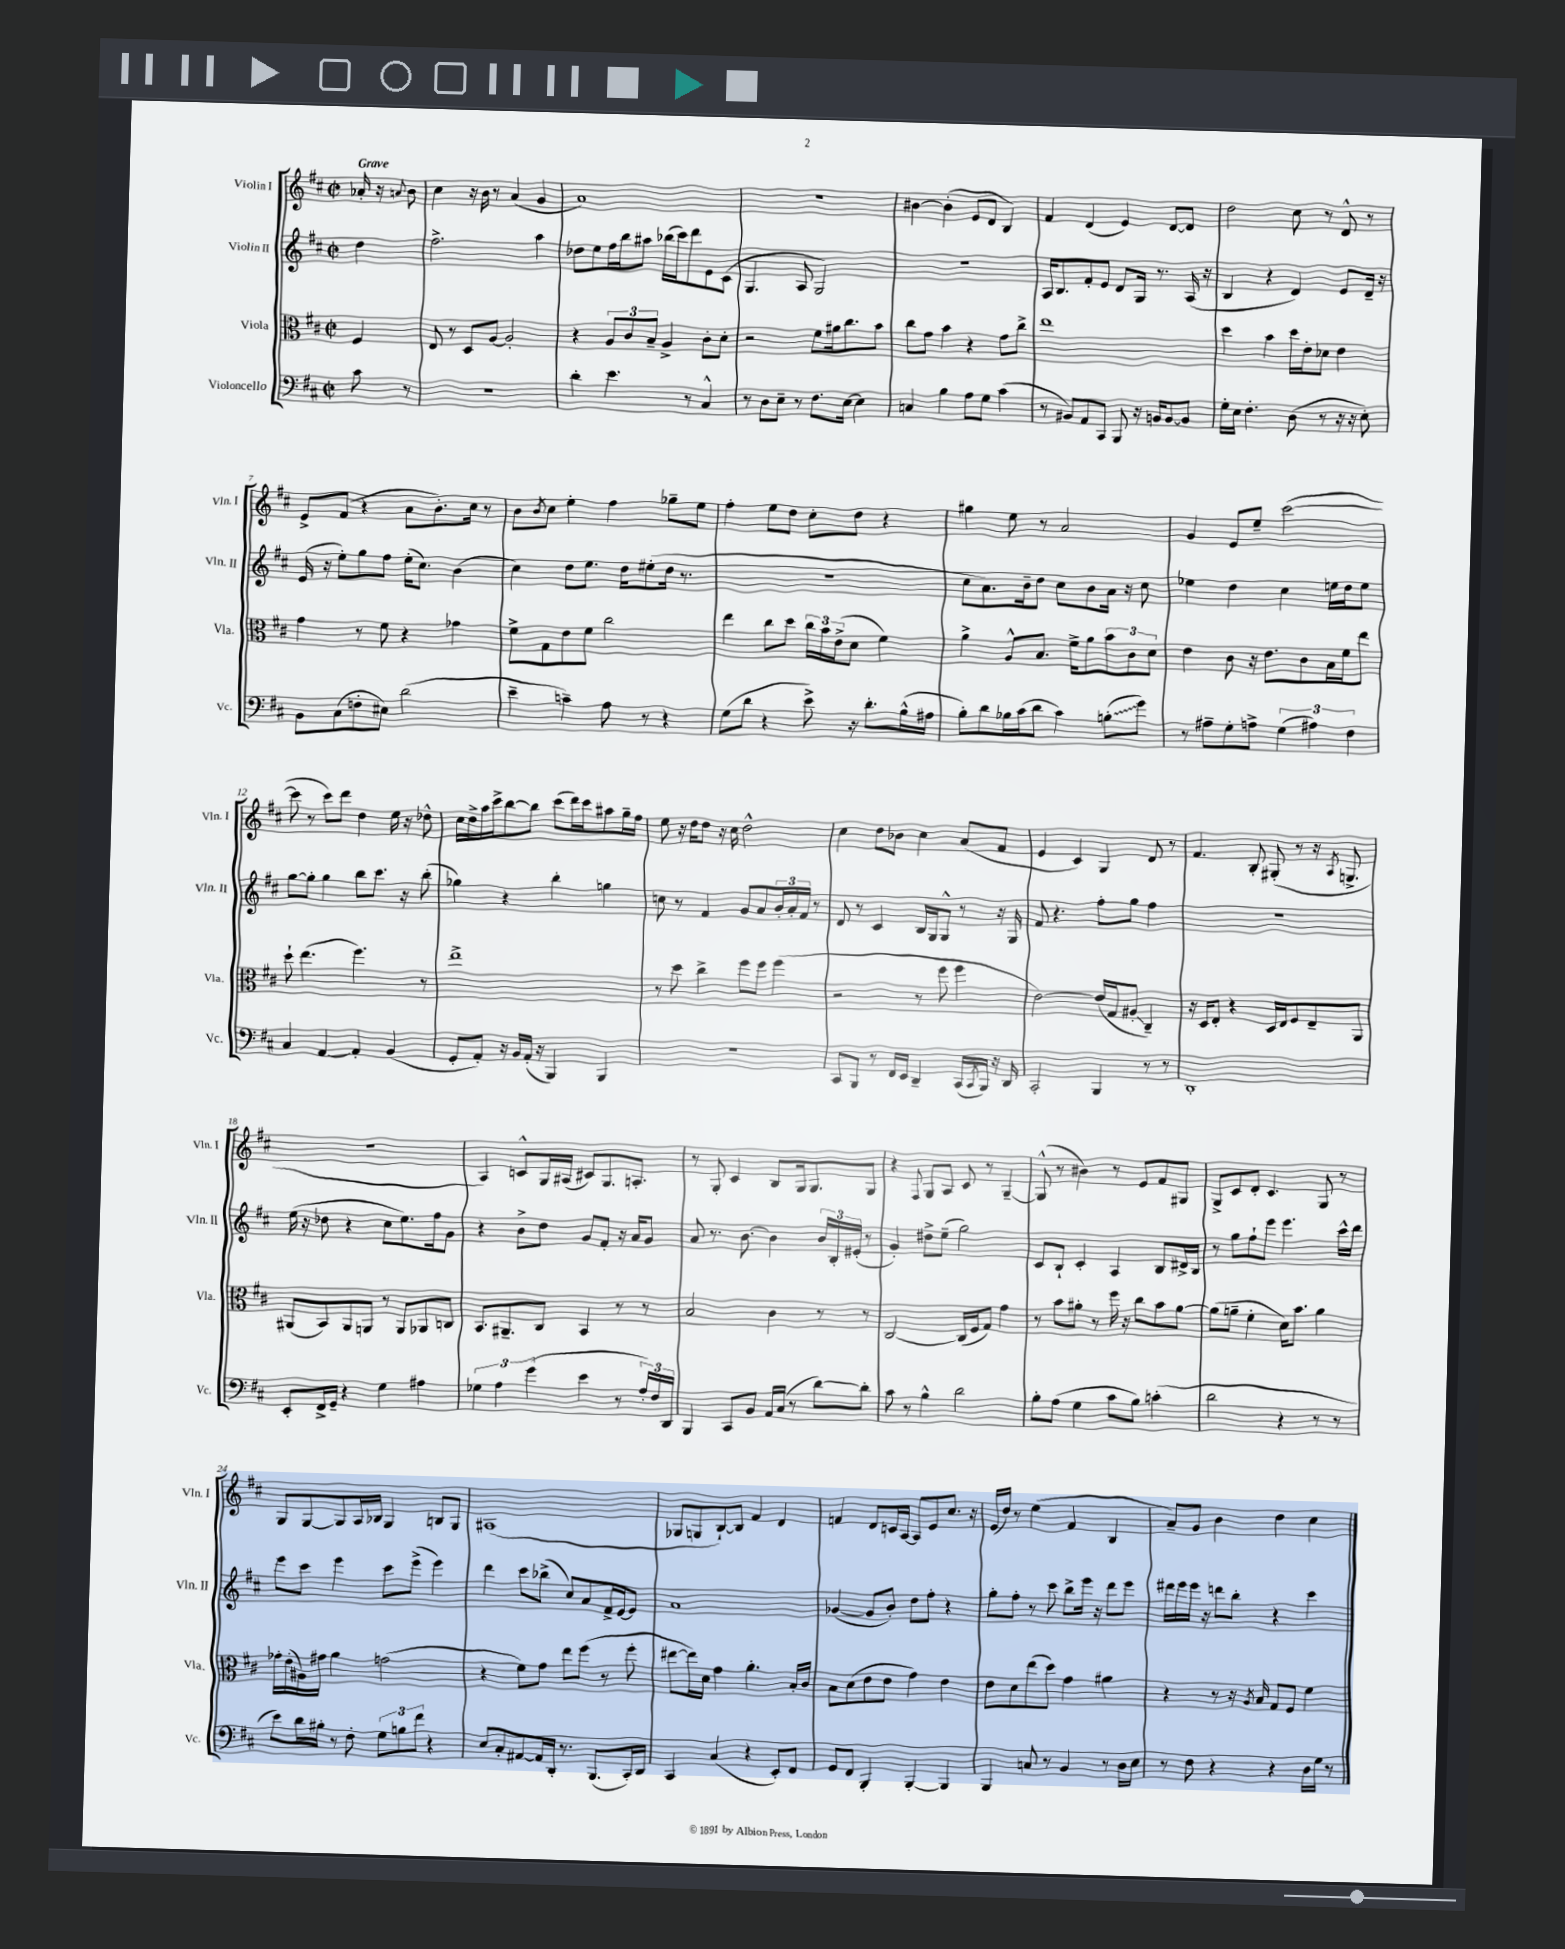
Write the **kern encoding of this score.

**kern	**kern	**kern	**kern
*staff4	*staff3	*staff2	*staff1
*clefF4	*clefC3	*clefG2	*clefG2
*k[f#c#]	*k[f#c#]	*k[f#c#]	*k[f#c#]
*M2/2	*M2/2	*M2/2	*M2/2
*met(c|)	*met(c|)	*met(c|)	*met(c|)
8c#	4F#	4dd	16a-'
.	.	.	16r
.	.	.	8qqa
8r	.	.	8b
=	=	=	=
1r	8E	2.ff#^	4cc#
.	8r	.	.
.	8D	.	16r
.	.	.	16b
.	[8A	.	8r
.	2A']	.	(4a
.	.	4aa	4g
=	=	=	=
4d'	4r	8dd-	1a)
.	.	8ee	.
4.e	12A	16ff#	.
.	.	16bb	.
.	12c#	.	.
.	.	8aa#	.
.	12B~	.	.
.	4A^	(16bb-	.
.	.	16ccc#)	.
8r	.	8ddd	.
4C#^^	8c#'	8e	.
.	8d'	(8c#	.
=	=	=	=
8r	2r	4.G	1r
8D	.	.	.
8E~	.	.	.
8r	.	8A	.
8.F#	8f#	2G)	.
.	16a#	.	.
[16E	8.cc#	.	.
4E]	.	.	.
.	8b	.	.
=	=	=	=
4C	8cc#	1r	[4b#
.	8g	.	.
4B	4b	.	(4b#']
8A	4r	.	8e
8G	.	.	8d
(4c#	8g	.	4B)
.	8cc#^	.	.
=	=	=	=
8r	1ee	16A	4f#
.	.	8.B	.
8BB#)	.	.	.
8AA	.	8f#'	(4d
8CC#	.	8e	.
8BBB	.	8d	4e)
16r	.	16G	.
16BB	.	8.r	.
[8BB	.	.	[8d
8BB]	.	(16A	8d]
.	.	16r	.
=	=	=	=
16G'	4dd	4B	2dd
16E	.	.	.
4.F#'	.	.	.
.	4b	4r	.
(8D	16dd	4d)	8cc#
.	16e'	.	.
8r	8d-	.	8r
16r	4e	8e	8d^^
16r	.	.	.
8E')	.	16d~	8r
.	.	16r	.
=	=	=	=
8BB	4g	(16e	8e^
.	.	16r	.
(8C#	.	8ee')	(8f#
8F'	8r	8gg	4r
8E#)	8f#	8ff#	.
(2d	4r	(16ee'	8a
.	.	8.cc#)	.
.	.	.	8.b')
.	4g-	(4b	.
.	.	.	16cc#
.	.	.	8r
=	=	=	=
4e~	8f#^	4cc#)	8b
.	.	.	8qb
.	8G	.	8cc#
4c~)	8e	8dd	4ee'
.	8f#	8.ee	.
8A	2cc#	.	4ff#
.	.	16dd	.
8r	.	(8ee#'	.
4r	.	16dd	8gg-~
.	.	8.r	.
.	.	.	8ee
=	=	=	=
(8G	4ee	1r	4ff#'
8d	.	.	.
4r	8cc#	.	8ee
.	8dd	.	8dd
8e^)	24cc#	.	8cc#'
.	24b	.	.
.	(24e^	.	.
16r	8d	.	8dd
8.d'	.	.	.
.	4f#)	.	4r
(16B^^	.	.	.
16A#	.	.	.
=	=	=	=
8B')	4a^	8cc#	4gg#
8d	.	8.a)	.
16B-	8A^^	.	8ee
(16c#	.	16b~	.
8d	8.B	8dd	8r
4c#)	.	8cc#	2a
.	16f#^	.	.
.	8a	8b	.
(8B'	12b	16a	.
.	.	16r	.
.	12c#	.	.
8g)	.	8cc#	.
.	12d	.	.
=	=	=	=
8r	4e	4ee-	4g
8A#~	.	.	.
8G'	8c#	4dd	8e
8A^	16r	.	8ee~
.	8.e	.	.
(6G	.	4cc#	([2ccc#
.	8c#	.	.
6A#)	.	.	.
.	16B	16ee	.
.	16f#	16dd	.
6F#	.	.	.
.	8ee	8ee	.
=	=	=	=
4C#	8dd`	[8gg	8ccc#]
.	(4.ee	8gg']	8r
[4AA	.	4gg	8ccc#)
.	.	.	8ddd
4AA']	4.ff#)	8bb	4dd
.	.	8.ccc#	.
(4BB	.	.	16ee
.	.	16r	16r
.	8r	(8bb'	8dd-^^
=	=	=	=
8GG'	1ee^	4gg-)	16cc#
.	.	.	16dd^
8AA')	.	.	16aa
.	.	.	16ccc#^
16r	.	4r	[8bb
16BB	.	.	.
(16AA'	.	.	8bb]
16r	.	.	.
4BBB)	.	4bb'	(8ccc#
.	.	.	16ddd)
.	.	.	16ccc#
4BBB	.	4gg	8aa#
.	.	.	16gg~
.	.	.	16ff#
=	=	=	=
1r	8r	8cc	8ee
.	8dd	8r	16r
.	.	.	16dd
.	4cc#^	4f#	8dd
.	.	.	16r
.	.	.	16cc#
.	8ff#	8g	2dd^^
.	8ff#	8a	.
.	(4ff#	24b'	.
.	.	24a'	.
.	.	24f#	.
.	.	8r	.
=	=	=	=
8CC#	2r	8d	4cc#
8BBB	.	8r	.
8r	.	4c#	8dd
16FF#	.	.	8b-
16EE	.	.	.
4DD~	8r	16B	4cc#
.	.	16G	.
.	8ff#	8G^^	.
(16CC#	4ff#	8r	(8a
8qCC#	.	.	.
16BBB)	.	.	.
16r	.	16r	8f#
16DD	.	16G	.
=	=	=	=
2CC#'	[2e)	8f#	4e
.	.	4.r	.
.	.	.	4c#)
4BBB	(16e]	8ff#'	4G
.	16G	.	.
.	8A#'	8gg	.
8r	4C#~)	4ff#	8d
8r	.	.	8r
=	=	=	=
1DD'	16r	1r	4.f#
.	16D	.	.
.	8E'	.	.
.	4r	.	.
.	.	.	8B'
.	16D	.	(8G#'
.	16E	.	.
.	8F#	.	8r
.	8E~	.	16r
.	.	.	8qA
.	.	.	8.G^
.	8AA	.	.
=	=	=	=
8EE'	(8AA#	(16ee	1r
.	.	16r	.
16FF#^	8BB)	8dd-	.
16GG~	.	.	.
4r	8AA#	4r	.
.	8AA	.	.
4G	8r	8cc#	.
.	8AA	8.ee)	.
4A#	8AA-	.	.
.	.	16ff#	.
.	8C	8g	.
=	=	=	=
6G-	8.BB	4r	4A)
6A	.	.	.
.	8.AA#~	.	.
.	.	8b^	8c^^
(6g	.	.	.
.	8C#	8dd	16G
.	.	.	(16A#
4e	4BB	8g	8c#)
.	.	8f#'	8.G
8r	8r	16r	.
.	.	16a	8.A'
24A')	8r	8g	.
24F#	.	.	.
24DD	.	.	.
=	=	=	=
4BBB	2B	8a	8r
.	.	8.r	8G'
8CC#	.	.	4c#
.	.	[8.b	.
8BB	.	.	.
16AA	4c#	4b]	8B
(16C#	.	.	.
8r	.	.	16G
.	.	.	8.G
[8d)	8r	24b	.
.	.	24B'	.
.	.	(24e#'	.
8d']	8r	8r	8G
=	=	=	=
8c#	[2C#	4g')	4r
8r	.	.	.
.	.	.	8qqF#
4B^^	.	8dd#^	8G
.	.	(8ee~	8A
2d	(16C#]	2gg)	8c#
.	16F#	.	.
.	8G)	.	8r
.	4g	.	[4G~
=	=	=	=
8B'	8r	8c#	(8G^^]
(8A	8b	8B`	8r
4G	8a#'	4c#'	4b#)
.	8r	.	.
8c#	16ff#	4A	8r
.	16r	.	.
8B)	8cc#	.	8e
(4c'	8b	8B	8f#
.	[8a#	16d#^	8G#
.	.	16B	.
=	=	=	=
2d	(8a#]	8r	8G^
.	8a~	8gg	8c#
.	4f#'	8ff#`	8d'
.	.	8eee	4.c#
4r	16d)	4.eee	.
.	8.b	.	.
8r	4a	.	8G
8r	.	16ccc#^^	8r
.	.	16ddd	.
=	=	=	=
8e)	16g-'	8eee	8G
.	(16e'	.	.
16d	16A#)	8ccc#	[8G
16B#'	16g#	.	.
8r	4a	4eee	8G]
8F#'	.	.	16A
.	.	.	16B-
12G	(2g	8ccc#	4G
12B	.	.	.
.	.	(8eee^	.
12f#	.	.	.
4r	.	4eee)	8B
.	.	.	8G
=	=	=	=
8E	4r	4ddd	(1A#
8C#'	.	.	.
[8AA#	8f#)	8ccc#	.
16AA#]	8g	(8bb-^	.
16DD'	.	.	.
8.r	8ee	8cc#)	.
.	(8ff#	8a	.
(8.BBB	.	.	.
.	8r	16f#^	.
.	.	[16e	.
16CC#')	8ff#'	8e]	.
16DD	.	.	.
=	=	=	=
4CC#	[8ee#	1a	8G-
.	16ee#])	.	8G
.	16d	.	.
(4C#	4g	.	[8B`)
.	.	.	8B]
4r	4.a'	.	4f#
8EE')	.	.	4d
8FF#	16B'	.	.
.	16c#	.	.
=	=	=	=
8GG	8B	([4g-	4f
8FF#	(8d	.	.
4BBB'	8e	8g-]	8d
.	8e	8b')	16c
.	.	.	[16A
[4BBB'	4g)	8dd	8A]
.	.	8ff#'	8e
4BBB]	4e	4r	8.cc#
.	.	.	16r
=	=	=	=
4BBB	8e	8gg'	(16e
.	.	.	16dd)
.	8d	8ff#'	8r
8C	(8ee	8r	(4ee
8r	8dd)	8ccc#	.
4BB	4g	8bb^	4f#
.	.	16eee	.
.	.	16r	.
8r	4a#	8ddd	4B
16D	.	8eee	.
16E	.	.	.
=	=	=	=
8r	4r	16ddd#	8a~)
.	.	16eee	.
8F#	.	16eee	8g
.	.	16r	.
4r	8r	8ddd	4b
.	16r	8bb'	.
.	8qA	.	.
.	16B	.	.
4r	8G	4r	4dd
.	8F#	.	.
16D	4f#	4ccc#	4cc#
16G	.	.	.
8r	.	.	.
==	==	==	==
*-	*-	*-	*-
